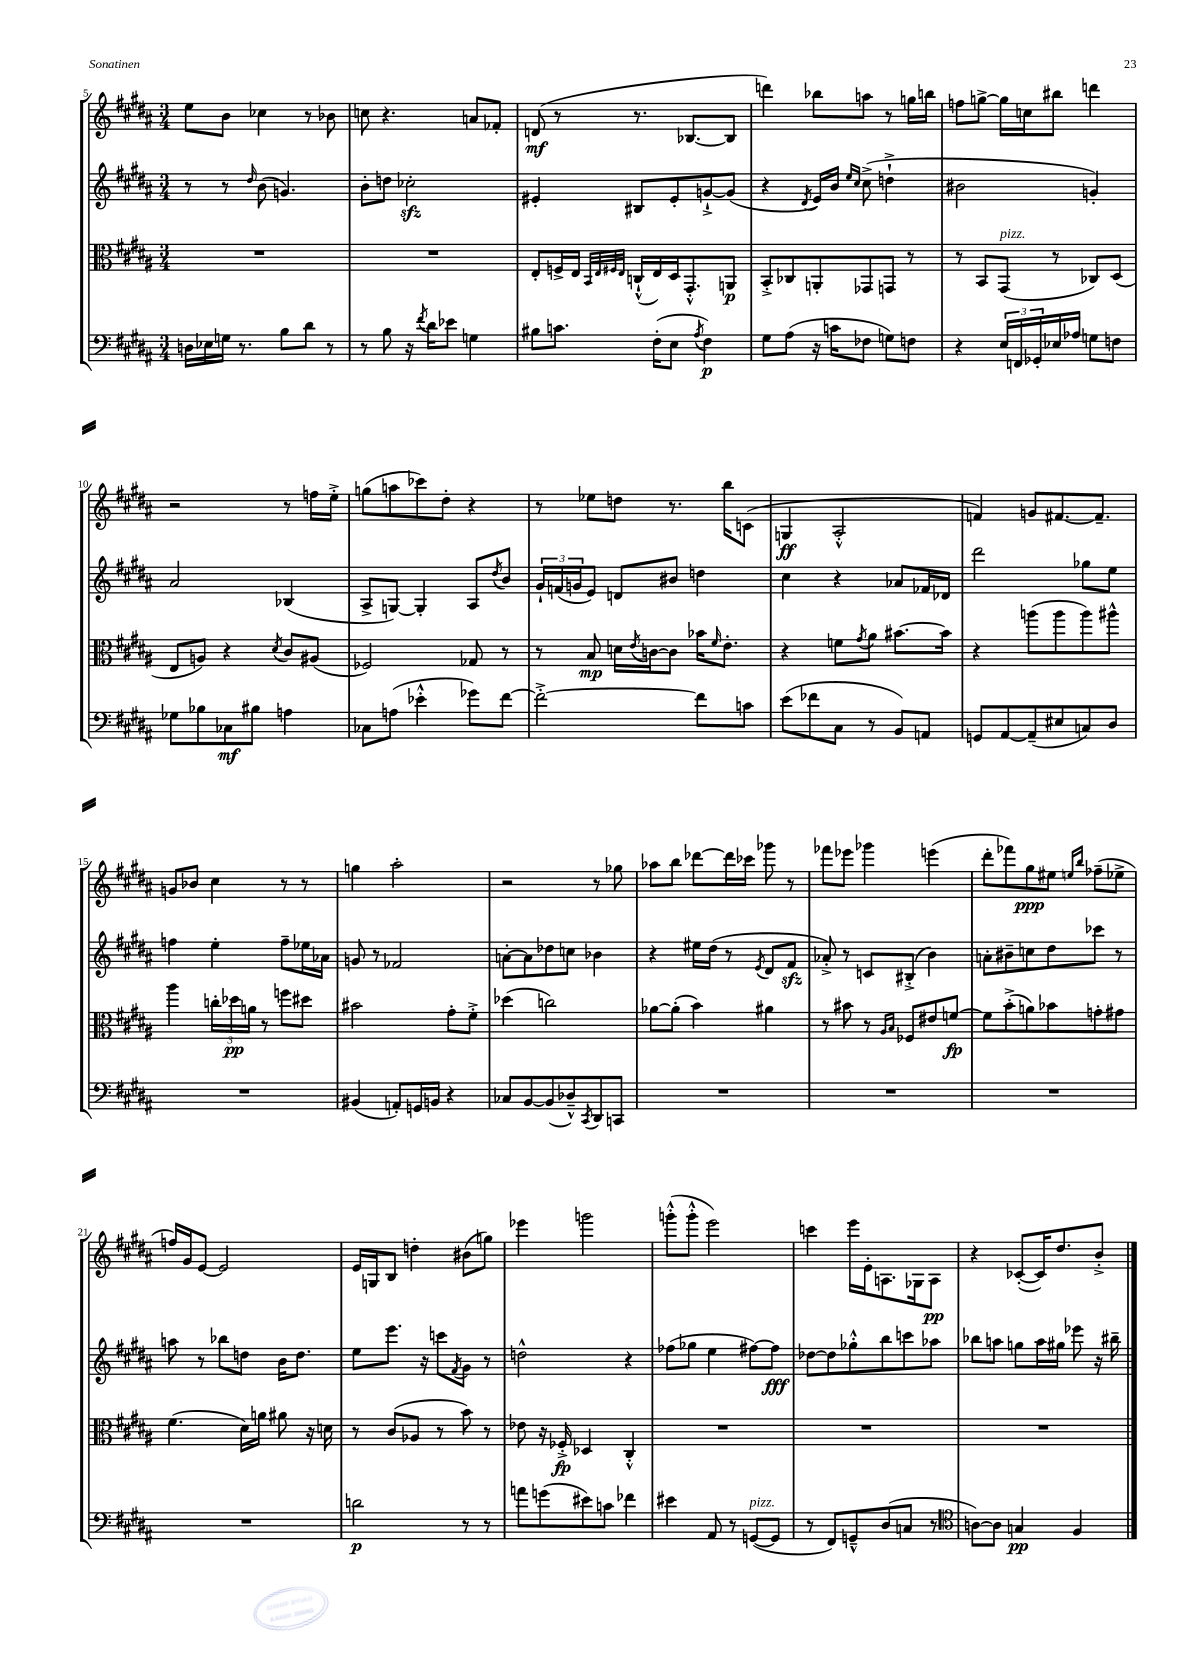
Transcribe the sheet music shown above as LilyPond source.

<<
\new StaffGroup <<
\new Staff = "s0" {
    \clef treble \key b \major \numericTimeSignature \time 3/4
    e''8 b'8 ces''4 r8 bes'8 |
    c''8 r4. a'8 fes'8-. |
    d'8\mf( r8 r8. bes8.~ bes8 |
    d'''4) bes''8 a''8 r8 g''16 b''16 |
    f''8 g''8~-> g''16 c''16 bis''8 d'''4 |
    r2 r8 f''16 e''16-.-> |
    g''8( a''8 ces'''8) dis''8-. r4 |
    r8 ees''8 d''8 r8. b''16 c'8( |
    g4\ff ais2-.-^ |
    f'4) g'8 fis'8.~ fis'8.-- |
    g'8 bes'8 cis''4 r8 r8 |
    g''4 ais''2-. |
    r2 r8 ges''8 |
    aes''8 b''8 des'''8~ des'''16 ces'''16 ges'''8 r8 |
    fes'''8 ees'''8 ges'''4 e'''4( |
    dis'''8-. fes'''8) gis''8\ppp eis''8 \grace { e''16 b''16 } fes''8--( ees''8-> |
    f''16) gis'16 e'8~ e'2 |
    e'16 g16 b8 d''4-. bis'8( g''8) |
    ees'''4 g'''2 |
    g'''8-.-^( g'''8-.-^ e'''2) |
    c'''4 e'''16 e'16-. a8. ges16 a8\pp |
    r4 ces'8~-.( ces'16) dis''8. b'8-.-> \bar "|." |
}
\new Staff = "s1" {
    \clef treble \key b \major \numericTimeSignature \time 3/4
    r8 r8 \grace { dis''16 } b'8( g'4.) |
    b'8-. d''8 ces''2-.\sfz |
    eis'4-. bis8 eis'8-. g'8~-!-> g'8( |
    r4 \acciaccatura { dis'8 } e'16) b'16 \grace { e''16 cis''16 } cis''8->( d''4-!-> |
    bis'2 g'4-.) |
    ais'2 bes4( |
    ais8-> g8~) g4-. ais8 \acciaccatura { dis''8 } b'8 |
    \tuplet 3/2 { gis'16-! f'16( g'16 } e'8) d'8 bis'8 d''4 |
    cis''4 r4 aes'8 fes'16 des'16 |
    dis'''2 ges''8 e''8 |
    f''4 e''4-. f''8-- ees''16 aes'16 |
    g'8 r8 fes'2 |
    a'8~-. a'8 des''8 c''8 bes'4 |
    r4 eis''16 dis''16( r8 \acciaccatura { e'8 } dis'8 fis'8\sfz |
    aes'8-.->) r8 c'8 bis8-.->( b'4) |
    a'8-. bis'8-- c''8 dis''8 ces'''8 r8 |
    a''8 r8 bes''8 d''8 b'16 d''8. |
    e''8 e'''8. r16 c'''8 \acciaccatura { fis'8 } gis'8 r8 |
    d''2-^ r4 |
    fes''8( ges''8 e''4 fis''8~) fis''8\fff |
    des''8~ des''8 ges''8-.-^ b''8 c'''8 aes''8 |
    bes''8 a''8 g''8 a''16 gis''16 ees'''8 r16 bis''16-- \bar "|." |
}
\new Staff = "s2" {
    \clef alto \key b \major \numericTimeSignature \time 3/4
    R2. |
    R2. |
    e8-. f16-> e16 \grace { b,32 e32 fis32 e32 } c16-!-^( e16) dis16 gis,8.-.-^ a,8\p |
    b,8-.-> ces8 a,8-. ges,8 g,8 r8 |
    r8 b,8 gis,8^\markup { \italic "pizz." }( r8 ces8) dis8( |
    e8 a8) r4 \acciaccatura { dis'8 } cis'8 ais8( |
    fes2) ges8 r8 |
    r8 b8\mp d'16 \acciaccatura { e'8 } c'16~ c'8 bes'16 \grace { fis'16 } e'8.-. |
    r4 f'8 \acciaccatura { gis'8 } ais'8 bis'8.~ bis'16 |
    r4 a''8( a''8 a''8) ais''8-^ |
    ais''4 \tuplet 3/2 { c''16-. des''16\pp a'16 } r8 f''8 dis''8 |
    bis'2 gis'8-. fis'8-.-> |
    des''4( c''2) |
    aes'8~ aes'8-.( b'4) ais'4 |
    r8 bis'8 r8 \grace { ais16 b16 } fes8 eis'8 f'8~\fp |
    f'8 b'8-.->( a'8) bes'8 g'8-. gis'8 |
    fis'4.( dis'16) a'16 ais'8 r16 d'16 |
    r8 cis'8( aes8 r8 b'8) r8 |
    ees'8 r16 fes16-.->\fp des4 cis4-.-^ |
    R2. |
    R2. |
    R2. \bar "|." |
}
\new Staff = "s3" {
    \clef bass \key b \major \numericTimeSignature \time 3/4
    d16 ees16 g16 r8. b8 dis'8 r8 |
    r8 b8 r16 \acciaccatura { fis'8 } dis'16 ees'8 g4 |
    bis8 c'8. fis16-.( e8 \acciaccatura { ais8 } fis4\p) |
    gis8 ais8( r16 c'16 fes8 g8) f8 |
    r4 \tuplet 3/2 { e16 f,16 ges,16-. } ees16 aes16 g8 f8 |
    ges8 bes8 ces8\mf bis8 a4 |
    ces8 a8( ees'4-.-^ ges'8) fis'8~ |
    fis'2~-.-> fis'8 c'8 |
    e'8( fes'8 cis8 r8 b,8) a,8 |
    g,8 ais,8~ ais,8--( eis8 c8) dis8 |
    R2. |
    bis,4( a,8-.) g,16 b,16 r4 |
    ces8 b,8~ b,8( des8---^) \acciaccatura { cis,8 } dis,8 c,8 |
    R2. |
    R2. |
    R2. |
    R2. |
    d'2\p r8 r8 |
    a'8 g'8( eis'8) c'8 fes'4 |
    eis'4 ais,8 r8 g,8~^\markup { \italic "pizz." }( g,8 |
    r8 fis,8) g,8---^ dis8( c8 r8 |
    \clef tenor a8~) a8 g4\pp fis4 \bar "|." |
}
>>
>>
\layout { \context { \Score currentBarNumber = #5 } }
